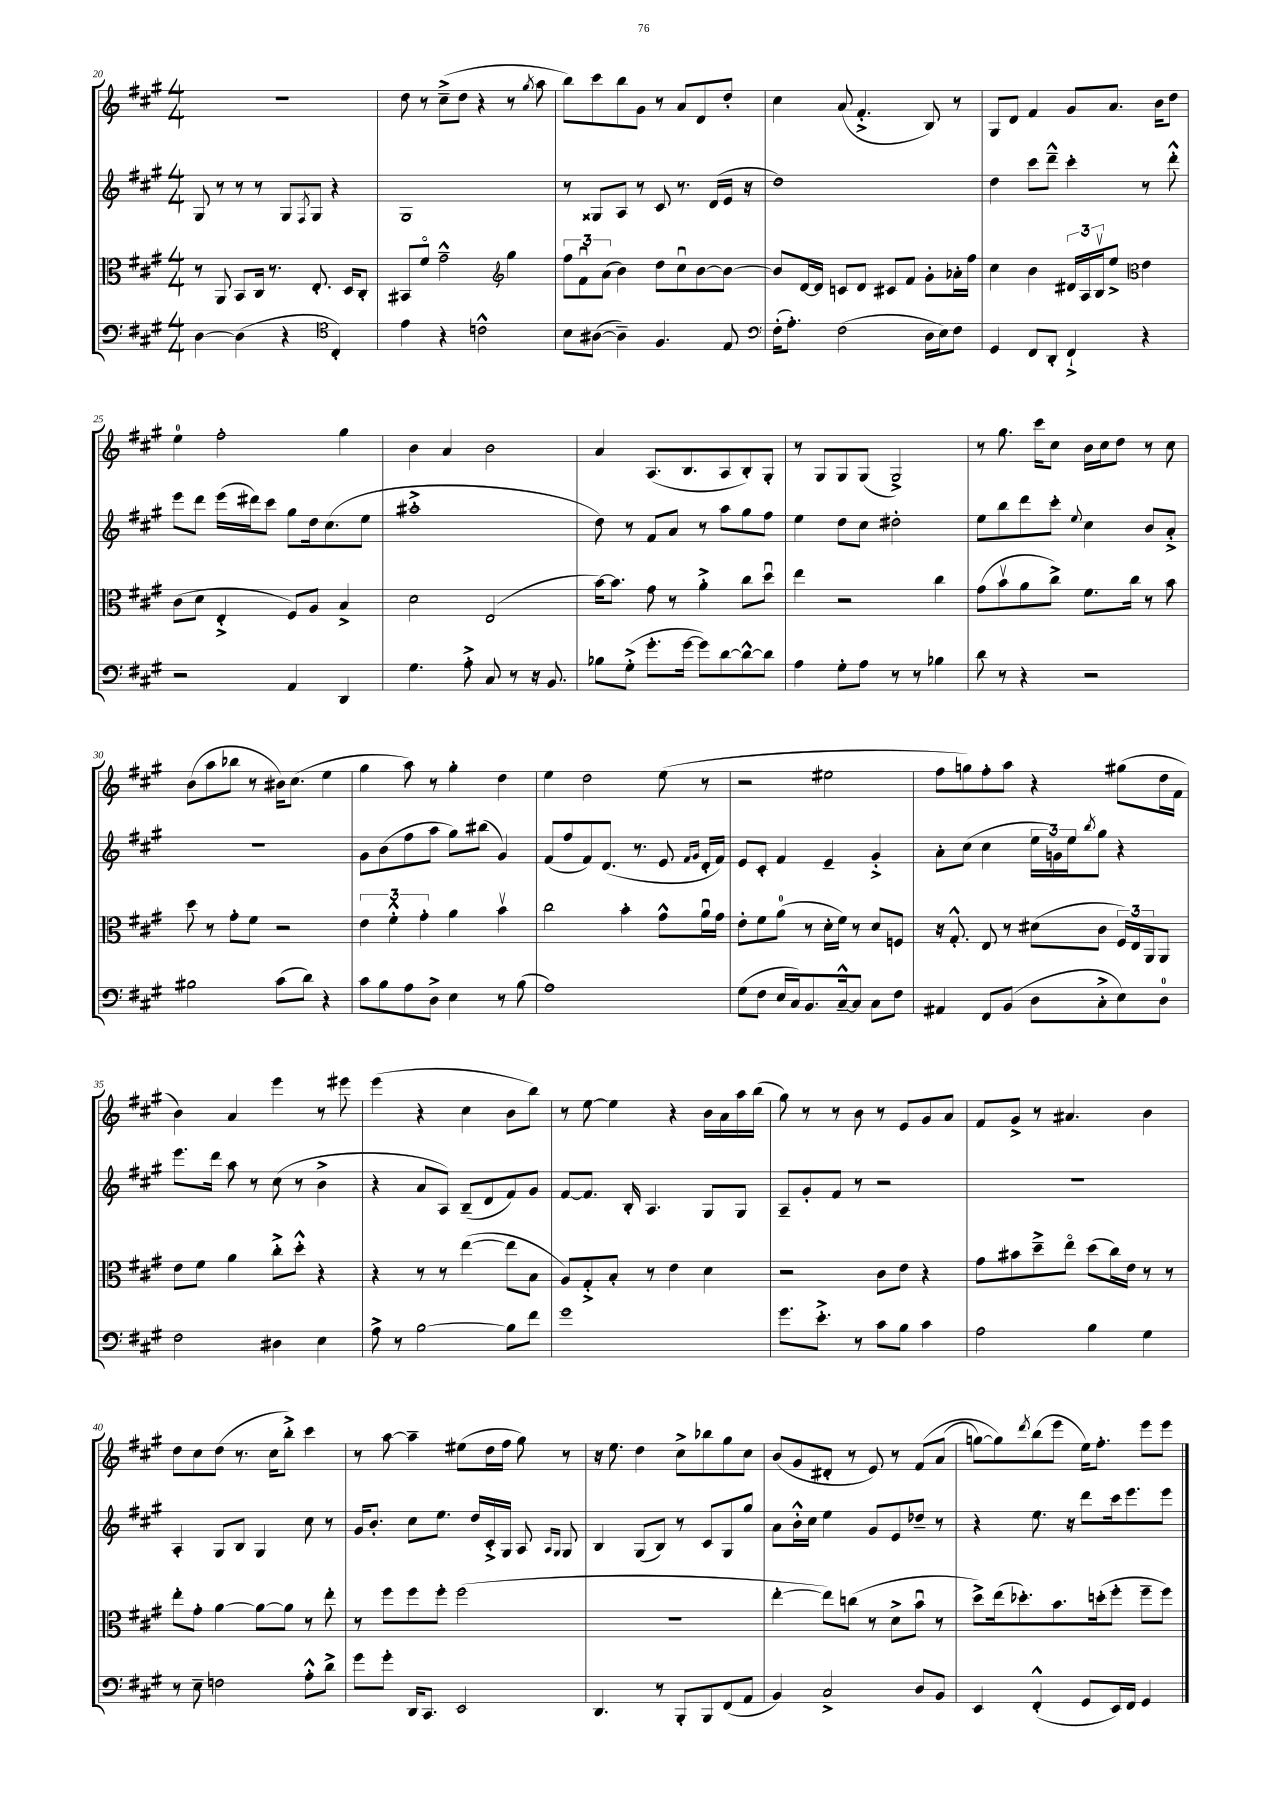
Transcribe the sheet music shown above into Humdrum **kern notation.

**kern	**kern	**kern	**kern
*staff4	*staff3	*staff2	*staff1
*clefF4	*clefC3	*clefG2	*clefG2
*k[f#c#g#]	*k[f#c#g#]	*k[f#c#g#]	*k[f#c#g#]
*M4/4	*M4/4	*M4/4	*M4/4
[4D	8r	8G#	1r
.	8AA	8r	.
(4D]	8BB	8r	.
.	16C#	8r	.
.	8.r	.	.
4r	.	8G#	.
.	.	8qF#	.
.	8.E'	8G#	.
*clefC4	*	*	*
4C#')	.	4r	.
.	16D	.	.
.	8C#'	.	.
=	=	=	=
4e	8BB#	1G#	8dd
.	8f#o	.	8r
4r	2g#~^^	.	(8cc#~^
.	.	.	8dd
2c^^	.	.	4r
*	*clefG2	*	*
.	4gg#	.	8r
.	.	.	8qgg#
.	.	.	8aa
=	=	=	=
8B	12ff#	8r	8bb)
.	12f#u	.	.
([8A#	.	8G##	8ccc#
.	(12a	.	.
4A#~])	4b)	8A	8bb
.	.	8r	8g#
4.F#	8dd	8c#	8r
.	8cc#u	8.r	8a
.	[8b	.	8d
.	.	(16d	.
8E	8b_	16e	8dd'
.	.	16r	.
=	=	=	=
*clefF4	*	*	*
(16F#'	8b]	1dd)	4cc#
8.A')	.	.	.
.	[16d	.	.
.	16d]	.	.
(2F#	8c	.	(8a
.	8d	.	4.f#'^
.	8c#	.	.
.	8f#	.	.
16D	8g#'	.	8B)
16E)	.	.	.
8F#	16a-'	.	8r
.	16ff#	.	.
=	=	=	=
4GG#	4cc#	4dd	8G#
.	.	.	8d
8FF#	4b	8ccc#	4f#
8DD'	.	8ddd~^^	.
4FF#`^	24d#	4ccc#'	8g#
.	24A	.	.
.	24Bv	.	.
.	8ee^	.	8.a
*	*clefC3	*	*
4r	4e	8r	.
.	.	.	16b
.	.	8ddd'^^	8dd
=	=	=	=
2r	(8c#	8eee	4ee
.	8d	8ddd	.
.	4E'^	(16eee	2ff#'
.	.	16ddd#)	.
.	.	8ccc#	.
4AA	8F#)	8gg#	.
.	8A	16dd	.
.	.	(8.cc#	.
4DD	4B^	.	4gg#
.	.	8ee	.
=	=	=	=
4.G#	2d	1aa#'^	4b
.	.	.	4a
8A'^	.	.	.
8C#	(2E	.	2b
8r	.	.	.
16r	.	.	.
8.BB	.	.	.
=	=	=	=
8B-	[16b)	8dd)	4a
.	8.b]	.	.
(8G#'^	.	8r	.
8.g#'	8g#	8f#	(8.A
.	8r	8a	.
[16g#	.	.	8.B
8g#])	4a'^	8r	.
[8d	.	8aa	8A
8d^^_	8cc#	8gg#	8B')
8d]	8ddu	8ff#	8G#'
=	=	=	=
4A	4ee	4ee	8r
.	.	.	8G#
8G#'	2r	8dd	8G#
8A	.	8cc#	(8G#
8r	.	2dd#'	2G#^)
8r	.	.	.
4B-	4cc#	.	.
=	=	=	=
8d	(8g#	8ee	8r
8r	8bv	8bb	8.gg#
4r	8a	8ddd	.
.	.	.	16ccc#
.	8cc#^)	8ccc#'	8cc#
.	.	8qqee	.
2r	8.f#	4cc#	16b
.	.	.	16cc#
.	.	.	8dd
.	16cc#	.	.
.	8r	8b	8r
.	8b	8a'^	8cc#
=	=	=	=
2B#	8dd	1r	(8b
.	8r	.	8aa
.	8g#'	.	8bb-
.	8f#	.	8r
(8c#	2r	.	16b#)
.	.	.	(8.cc#
8d)	.	.	.
4r	.	.	4ee
=	=	=	=
8c#	6e	8g#	4gg#
8B	.	(8b	.
.	6f#'^^	.	.
8A	.	8ff#	8aa)
.	6g#'	.	.
8D^	.	8aa	8r
4E	4a	8gg#)	4gg#'
.	.	(8bb#	.
8r	4bv	4g#)	4dd
(8B	.	.	.
=	=	=	=
1A)	2cc#	(8f#	4ee
.	.	8ff#	.
.	.	8f#)	2dd
.	.	(8.d	.
.	4b'	.	.
.	.	8.r	.
.	8g#^^	8e	(8ee
.	.	16qqf#	.
.	.	16qqg#	.
.	16au	16d'	8r
.	16g#	16f#)	.
=	=	=	=
(8G#	8e'	8e	2r
8F#	8f#	8c#'	.
16E	(8a	4f#	.
16C#)	.	.	.
8.BB	8r	.	.
.	16d'	4e~	2ee#
[16C#~^^	16f#)	.	.
8C#]	8r	.	.
8C#	8d	4g#'^	.
8F#	8F	.	.
=	=	=	=
4AA#	16r	8a'	8ff#
.	8.G#'^^	.	.
.	.	(8cc#	8gg)
8FF#	8E	4cc#	8ff#'
(8BB	8r	.	8aa
8D	(8d#	24ee	4r
.	.	24g)	.
.	.	24ee	.
.	.	8qbb	.
8C#'^	8c#	8gg#	.
8E)	24F#)	4r	(8gg#
.	24E	.	.
.	24AA	.	.
8D	8AA	.	16dd
.	.	.	16f#
=	=	=	=
2F#	8e	8.eee	4b)
.	8f#	.	.
.	.	16ddd	.
.	4a	8aa	4a
.	.	8r	.
4D#	8cc#'^	(8cc#	4eee
.	8dd'^^	8r	.
4E	4r	4b^	8r
.	.	.	8eee#
=	=	=	=
8A^	4r	4r	(4eee
8r	.	.	.
[2B	8r	8a	4r
.	8r	8A)	.
.	([4ee	(8B~	4cc#
.	.	8d	.
8B]	8ee]	8f#)	8b
8f#	8B	8g#	8bb)
=	=	=	=
1g#	8A)	[8f#	8r
.	8G#'^	8.f#]	[8ee
.	8B'	.	4ee]
.	.	16B'	.
.	8r	4.A	.
.	4e	.	4r
.	4d	8G#	16b
.	.	.	16a
.	.	8G#	16aa
.	.	.	(16bb
=	=	=	=
8.g#	2r	8A~	8gg#)
.	.	8g#'	8r
8.e'^	.	.	.
.	.	8f#	8r
8r	.	8r	8b
8c#	8c#	2r	8r
8B	8e	.	8e
4c#	4r	.	8g#
.	.	.	8a
=	=	=	=
2A	8g#	1r	8f#
.	8b#	.	8g#^
.	8dd~^	.	8r
.	8eeo	.	4.a#
4B	(8dd	.	.
.	16cc#)	.	.
.	16e	.	.
4G#	8r	.	4b
.	8r	.	.
=	=	=	=
8r	8ee'	4A'	8dd
8E~	8g#'	.	8cc#
2F	[4a	8G#	(8dd
.	.	8B	8.r
.	8a_	4G#	.
.	.	.	16cc#
.	8a]	.	8bb'^)
8A'^^	8r	8cc#	4ccc#
8d^	8ee'	8r	.
=	=	=	=
8g#	8r	16g#	8r
.	.	8.b'	.
8g#'	8ff#	.	[8aa
16DD	8ff#	8cc#	4aa~]
8.CC#	.	.	.
.	8ff#'	8.ee	.
2EE	(2ff#	.	(8ee#
.	.	16dd	.
.	.	16c#'^	16dd
.	.	16G#	16ff#
.	.	8A	8gg#)
.	.	16qqA	.
.	.	16qqG#	.
.	.	8G#	8r
=	=	=	=
4.DD	1r	4B	16r
.	.	.	8.ee
.	.	(8G#	4dd
8r	.	8B)	.
8BBB'	.	8r	8cc#^
8BBB	.	8c#	8bb-
(8FF#	.	8G#	8gg#
8AA	.	8gg#	8cc#
=	=	=	=
4BB)	[4ee'	8a	(8b
.	.	16b'^^	8g#
.	.	16cc#	.
2C#^	8ee])	4ee	8d#'
.	(8cc	.	8r
.	8r	8g#	8e)
.	8d^	8e	8r
8D	8bu	8dd-~	&(8f#
8BB	8r	8r	(8a
=	=	=	=
4EE	8dd^)	4r	[8gg)
.	(16ee	.	8gg]&)
.	8.dd-')	.	.
.	.	.	8qddd
(4FF#'^^	.	8.ee	(8bb
.	8.b	.	8eee
.	.	16r	.
8GG#	.	8ddd	16ee)
.	(16dd'	.	8.ff#'
16EE)	8ff#'	16ccc#	.
16FF#	.	8.eee	.
4GG#	8ff#~	.	8eee
.	8ff#)	8eee	8eee
==	==	==	==
*-	*-	*-	*-
